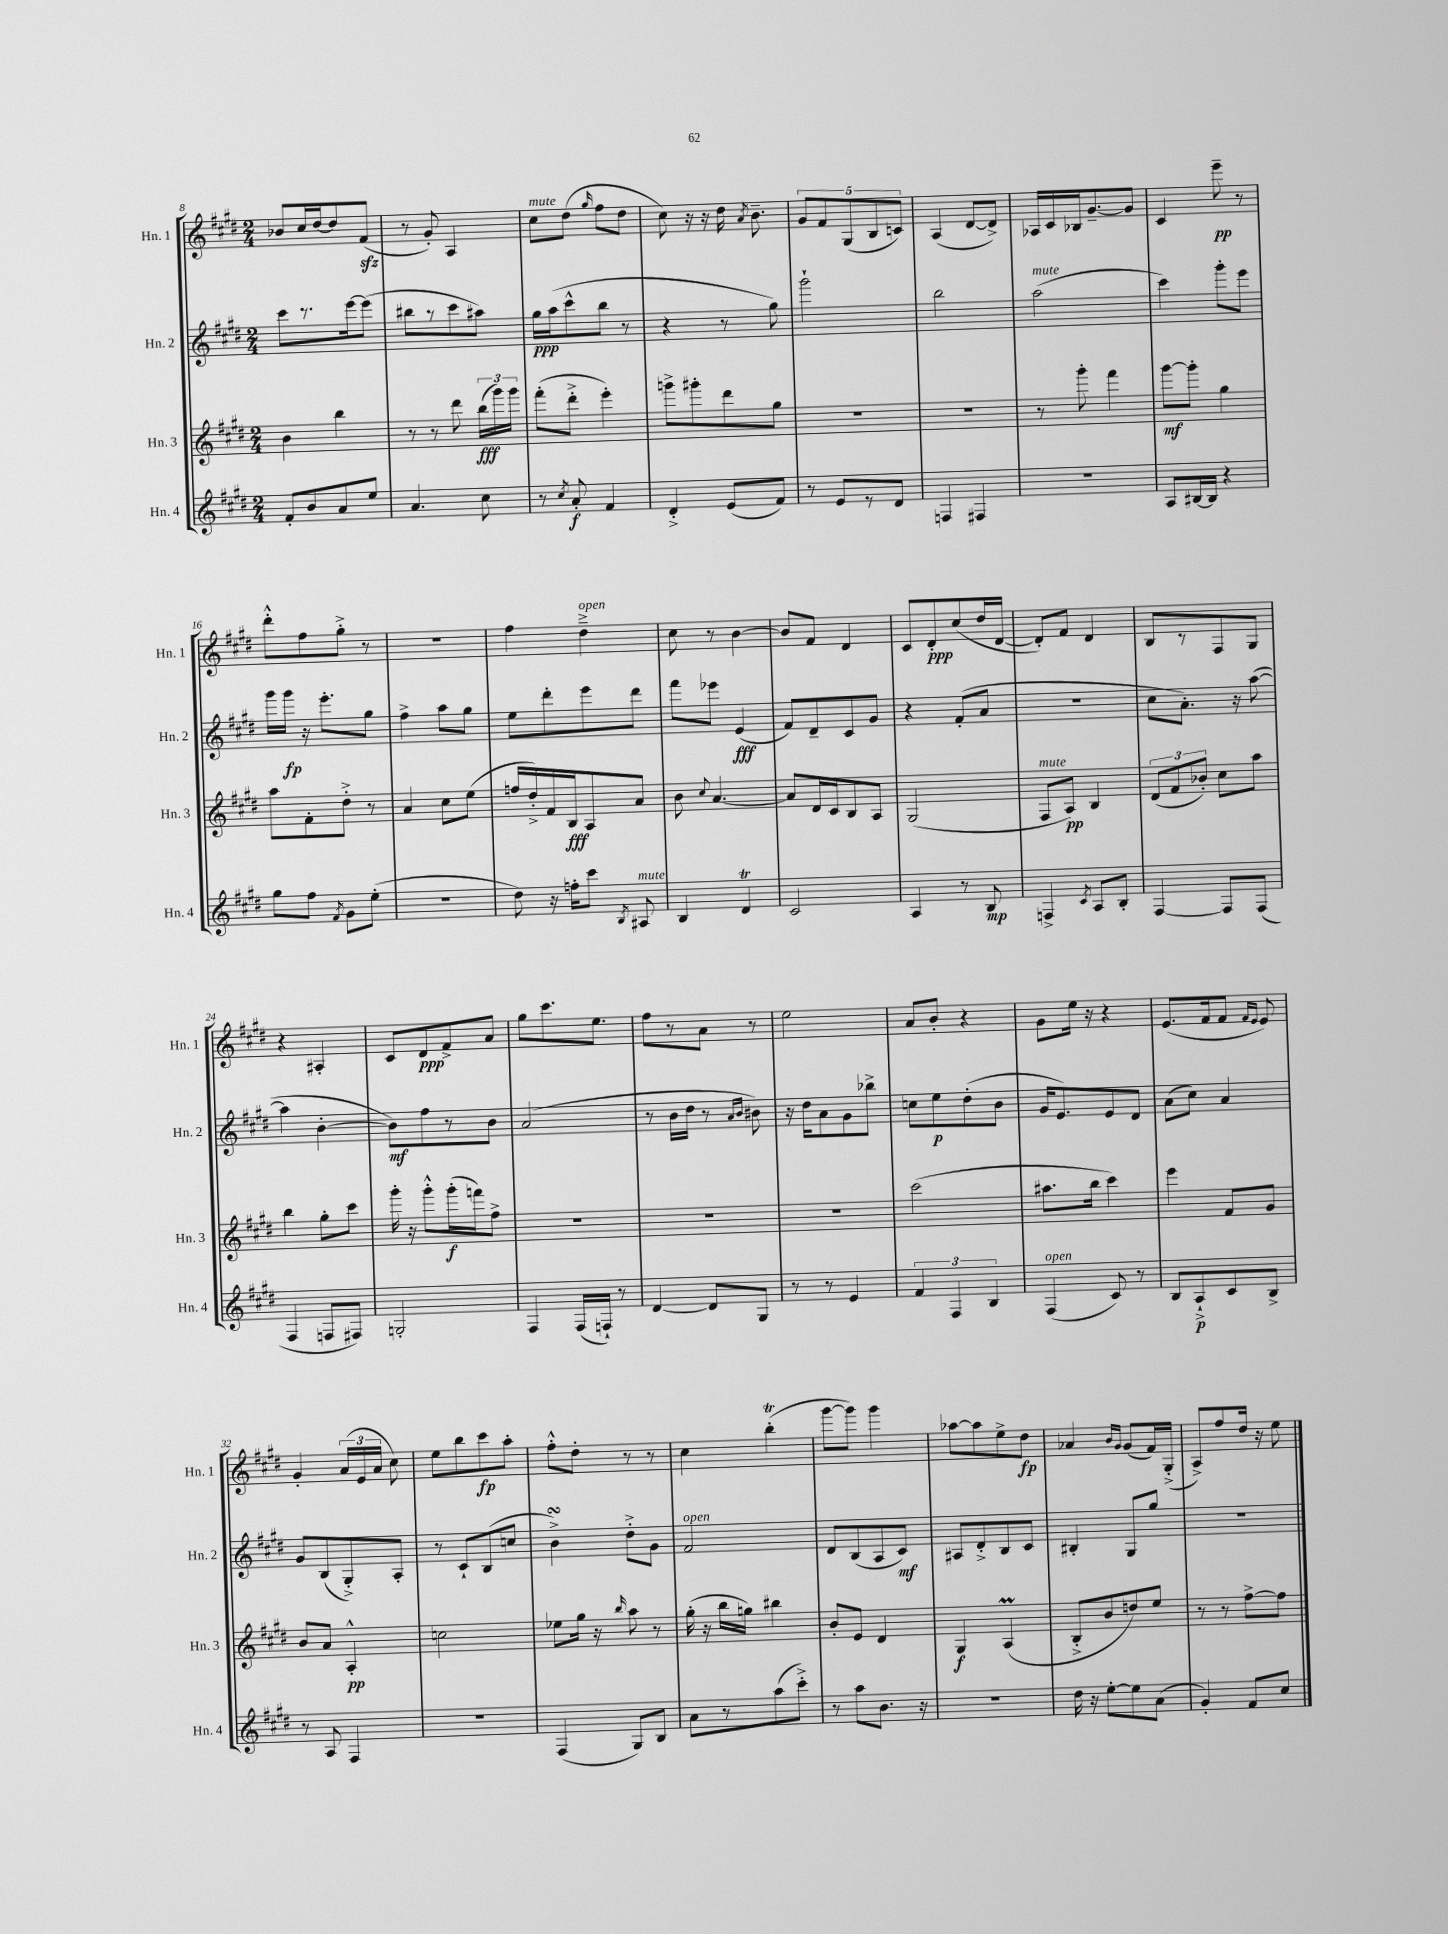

**kern	**kern	**kern	**kern
*staff4	*staff3	*staff2	*staff1
*clefG2	*clefG2	*clefG2	*clefG2
*k[f#c#g#d#]	*k[f#c#g#d#]	*k[f#c#g#d#]	*k[f#c#g#d#]
*M2/4	*M2/4	*M2/4	*M2/4
8f#'	4b	8ccc#	8b-
8b	.	8.r	16cc#
.	.	.	[16dd#
8a	4bb	.	8dd#]
.	.	[16eee	.
8ee	.	(8eee]	(8f#
=	=	=	=
4.a	8r	8bb#	8r
.	8r	8r	8g#')
.	8ddd#	8ccc#	4A
8cc#	(24bb	8aa#)	.
.	24ggg#)	.	.
.	24ggg#	.	.
=	=	=	=
8r	(8fff#'	16gg#	8cc#
.	.	(16aa	.
8qcc#	.	.	.
8a'	8ddd#'^	8ccc#^^	(8dd#
.	.	.	16qqgg#
4f#	4eee')	8bb	8ff#
.	.	8r	8dd#
=	=	=	=
4d#'^	8ggg^	4r	8cc#)
.	8ggg#'	.	16r
.	.	.	16r
(8e	8ddd#	8r	16dd#
.	.	.	8qa
.	.	.	8.b~
8f#)	8gg#	8gg#)	.
=	=	=	=
8r	2r	2ggg#`	10g#
.	.	.	10f#
8e	.	.	.
.	.	.	(10G#
8r	.	.	.
.	.	.	10B
8d#	.	.	.
.	.	.	10c)
=	=	=	=
4F	2r	2bb	(4A
4F#	.	.	[8d#
.	.	.	8d#^])
=	=	=	=
2r	8r	(2aa	16A-
.	.	.	16c#
.	8ggg#'	.	16B-
.	.	.	[8.g#~
.	4fff#	.	.
.	.	.	8g#]
=	=	=	=
8A	[8ggg#	4ccc#)	4c#
[16B#	8ggg#']	.	.
16B#]	.	.	.
4r	4gg#	8ggg#'	8eee~
.	.	8eee	8r
=	=	=	=
8gg#	8aa	16ggg#	8ddd#'^^
.	.	16ggg#	.
8ff#	8f#'	16r	8ff#
.	.	8.eee'	.
8qf#	.	.	.
8g#	8dd#'^	.	8gg#'^
(8ee'	8r	8gg#	8r
=	=	=	=
2r	4a	4ff#^	2r
.	8cc#	8aa	.
.	(8ee	8gg#	.
=	=	=	=
8dd#)	16ff	8ee	4ff#
.	16dd#'^)	.	.
16r	16f#	8ddd#'	.
16ff'	16B	.	.
8ccc#	8A	8eee	4dd#~^
8qB	.	.	.
8A#	8a	8ddd#	.
=	=	=	=
4B	8b	8fff#	8cc#
.	8qqcc#	.	.
.	[4.a	8eee-	8r
4d#	.	(4e	[4b
=	=	=	=
2c#	8a]	8f#)	8b]
.	16d#	8d#~	8f#
.	16c#	.	.
.	8B	8c#	4d#
.	8A	8g#	.
=	=	=	=
4A	(2G#	4r	8c#
.	.	.	8d#'
8r	.	(8f#'	(8cc#
8B	.	8a	16dd#
.	.	.	[16d#
=	=	=	=
4F^	8F#	2r	8d#'])
.	8A)	.	8f#
8qc#	.	.	.
8A	4B	.	4d#
8B'	.	.	.
=	=	=	=
[4F#	(12d#	8cc#	8B
.	12f#	.	.
.	.	8.a')	8r
.	12b-')	.	.
8F#]	8cc#	.	8F#
.	.	16r	.
(8F#	8aa	([8aa	8G#
=	=	=	=
4F#	4bb	4aa]	4r
8F	8gg#'	[4b'	4A#'
8F#)	8ccc#	.	.
=	=	=	=
2G'	16ggg#'	8b])	8c#
.	16r	.	.
.	8ggg#'^^	8ff#	8d#
.	(16ggg#'	8r	8f#^
.	16fff)	.	.
.	8ff#^	8b	8a
=	=	=	=
4F#	2r	(2a	8gg#
.	.	.	8.ccc#
(16F#	.	.	.
16F`)	.	.	8.ee
8r	.	.	.
=	=	=	=
[4d#	2r	8r	8ff#
.	.	16b	8r
.	.	16dd#	.
8d#]	.	8r	8a
.	.	16qqa	.
.	.	16qqb	.
8G#	.	8b#)	8r
=	=	=	=
8r	2r	16r	2ee
.	.	16dd#	.
8r	.	8a	.
4e	.	8g#	.
.	.	8bb-^	.
=	=	=	=
6f#	(2ccc#	8cc	8a
.	.	8ee	8b'
6F#	.	.	.
.	.	(8dd#'	4r
6B	.	.	.
.	.	8b	.
=	=	=	=
(4F#	8.aa#	16g#	8g#
.	.	8.e)	.
.	.	.	16ee
.	16bb	.	16r
8c#)	4ccc#)	8e	4r
8r	.	8d#	.
=	=	=	=
8B	4eee	(8a	(8.e
8A`^	.	8cc#)	.
.	.	.	16f#
8c#	8f#	4a	8f#
.	.	.	16qqf#
.	.	.	16qqe
8B^	8g#	.	8e)
=	=	=	=
8r	8b	8g#	4g#'
8A	8a	(8B	.
4F#	4A'^^	8G#'^)	(24a
.	.	.	24e
.	.	.	24a
.	.	8A'	8cc#)
=	=	=	=
2r	2cc	8r	8ee
.	.	8c#`	8bb
.	.	(8B	8ccc#
.	.	8cc	8aa'
=	=	=	=
(4F#	8ee-	4b^)	8ff#'^^
.	16gg#	.	8dd#'
.	16r	.	.
.	16qqbb	.	.
8G#)	8aa	8dd#'^	8r
8B	8r	8g#	8r
=	=	=	=
8a	(16gg#'	2f#	4cc#
.	16r	.	.
8r	16bb	.	.
.	16gg)	.	.
(8aa	4bb#	.	(4bb'
8ccc#'^)	.	.	.
=	=	=	=
8r	8b'	8d#	[8ggg#
8aa	8e	(8B	8ggg#])
8.b	4d#	8A	4ggg#
.	.	8c#)	.
16r	.	.	.
=	=	=	=
2r	4G#	8A#	[8aa-
.	.	8d#'^	8aa-]
.	(4A	8B	8ee^
.	.	8c#	8dd#
=	=	=	=
16dd#	8B'^	4B#'	4a-
16r	.	.	.
[8ee'	8b	.	.
.	.	.	16qqb
.	.	.	16qqg#
8ee]	8dd)	8G#	(8g#
(8a	8ee	8gg#	16f#)
.	.	.	(16G#'^
=	=	=	=
4g#')	8r	2r	8A^)
.	8r	.	8ff#
8f#	[8ff#^	.	16dd#
.	.	.	16r
8cc#	8ff#]	.	8ee
==	==	==	==
*-	*-	*-	*-
